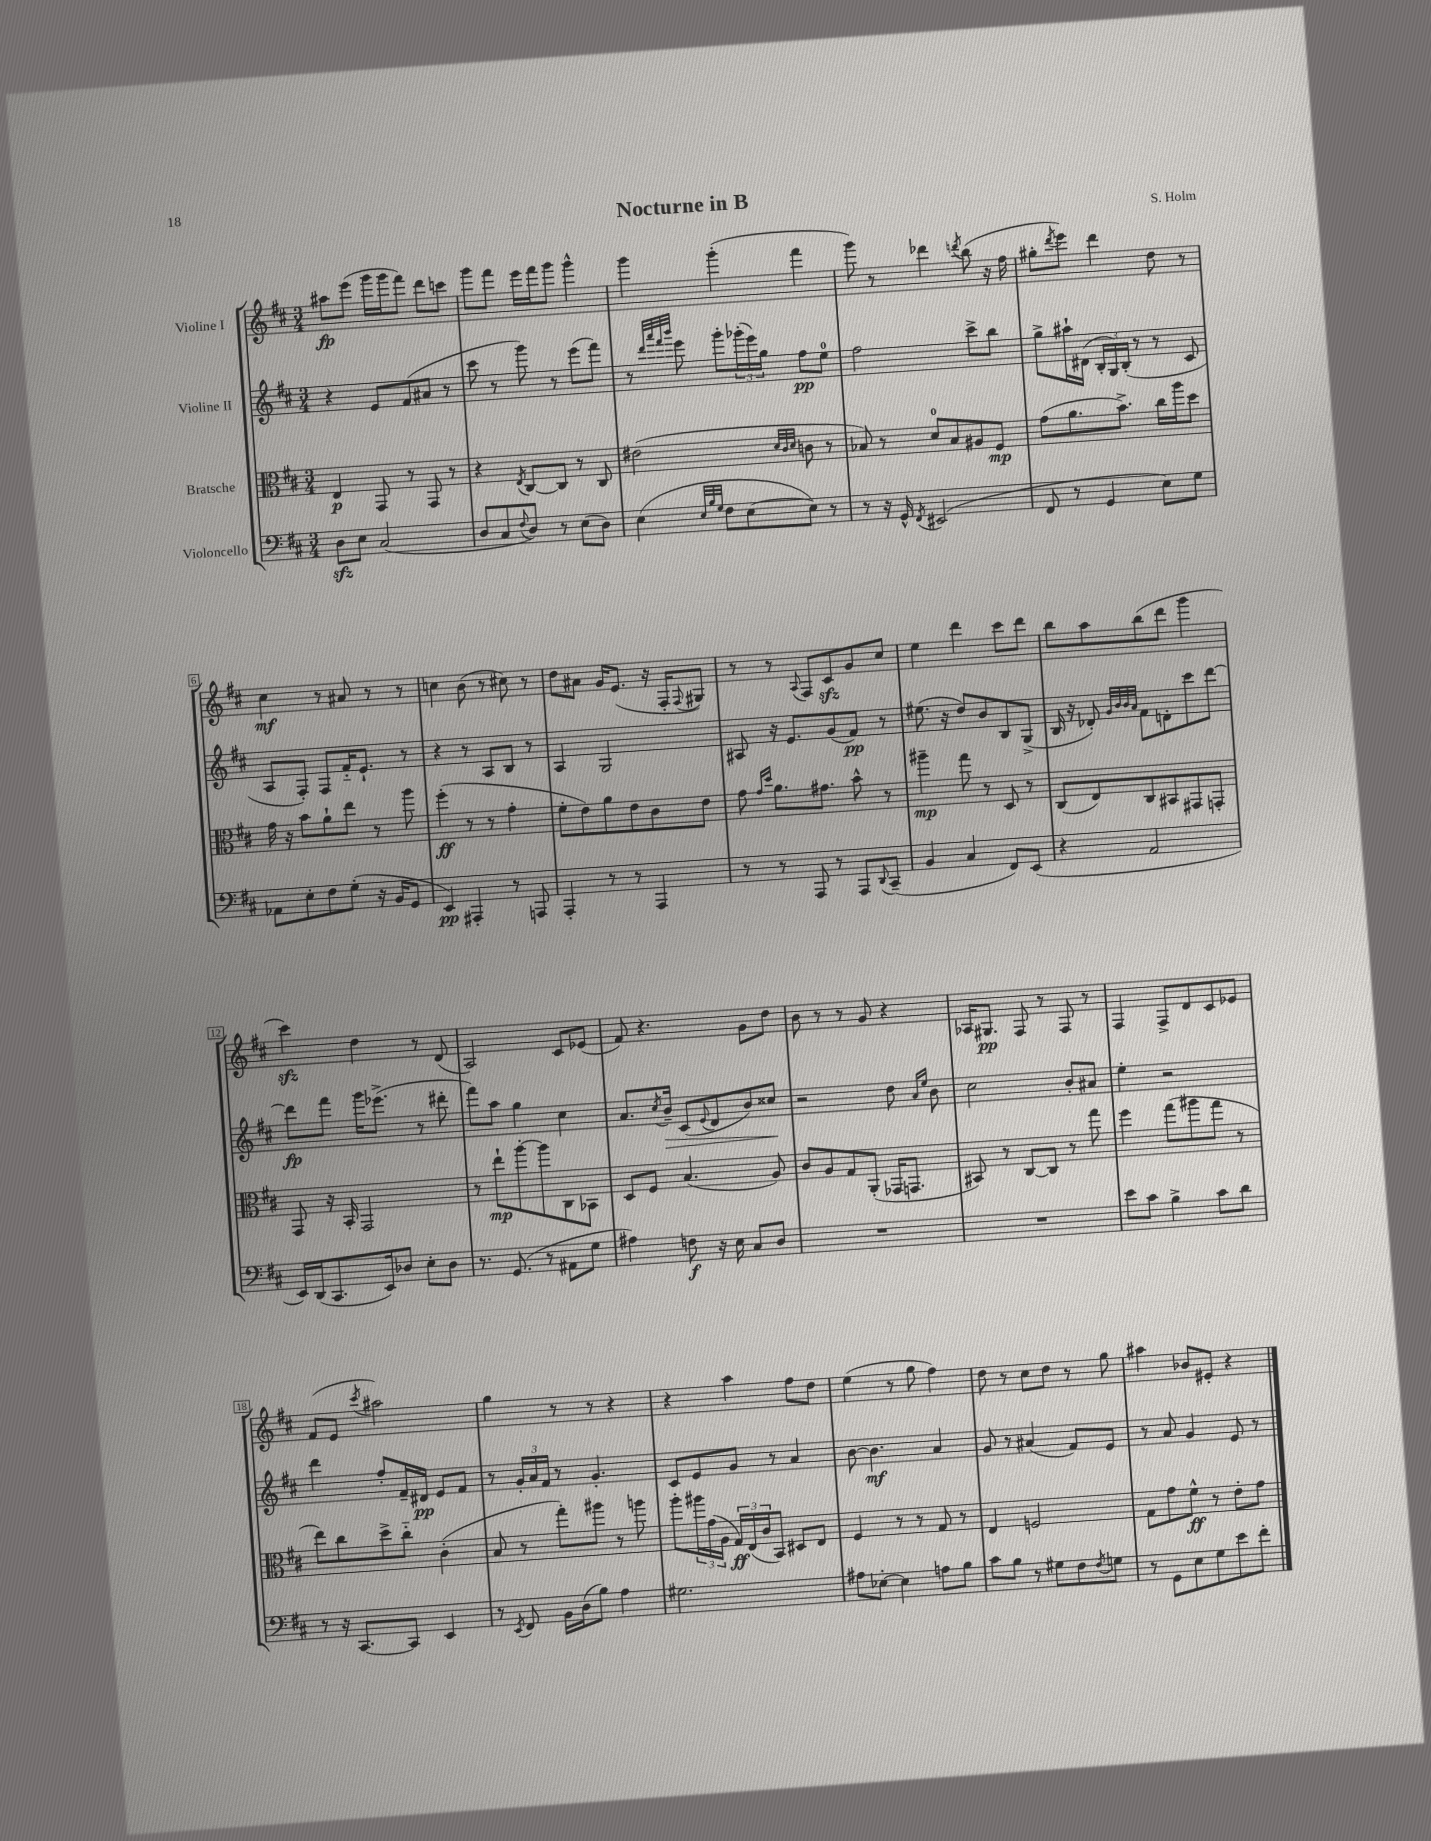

**kern	**dynam	**kern	**dynam	**kern	**dynam	**kern	**dynam
*part4	*part4	*part3	*part3	*part2	*part2	*part1	*part1
*staff4	*staff4	*staff3	*staff3	*staff2	*staff2	*staff1	*staff1
*I"Violoncello	*	*I"Bratsche	*	*I"Violine II	*	*I"Violine I	*
*clefF4	*	*clefC3	*	*clefG2	*	*clefG2	*
*k[f#c#]	*	*k[f#c#]	*	*k[f#c#]	*	*k[f#c#]	*
*M3/4	*	*M3/4	*	*M3/4	*	*M3/4	*
=1	=1	=1	=1	=1	=1	=1	=1
8Dzz\L	.	4E/	p	4r	.	8aa#X\L	fp
8E\J	.	.	.	.	.	(8eee\J	.
(2C#/	.	8GG/	.	8e/L	.	16ggg\LL	.
.	.	.	.	.	.	16ggg\J	.
.	.	8r	.	(8f#/	.	8fff#\J)	.
.	.	8GG/	.	8a#X/J	.	8ddd\L	.
.	.	8r	.	8r	.	8cccn\J	.
=2	=2	=2	=2	=2	=2	=2	=2
8D/L	.	4r	.	8ccc#\	.	8ggg\L	.
8C#/	.	.	.	8r	.	8fff#\J	.
8qqF#/	.	8qE/	.	.	.	.	.
8D/J)	.	[8C#/L	.	8ggg\)	.	16eee\LL	.
.	.	.	.	.	.	16fff#\J	.
8r	.	8C#/J]	.	8r	.	8ggg\J	.
(8E\L	.	8r	.	(8eee\L	.	4ggg^^\	.
8D\J)	.	8C#/	.	8fff#\J)	.	.	.
=3	=3	=3	=3	=3	=3	=3	=3
(4E\	.	(2e#X\	.	8r	.	4ggg\	.
.	.	.	.	32qqddd/LLL	.	.	.
.	.	.	.	32qqaaa/	.	.	.
.	.	.	.	32qqfff#/	.	.	.
.	.	.	.	32qqbbb/JJJ	.	.	.
.	.	.	.	8eee\	.	.	.
32qqE/LLL	.	.	.	.	.	.	.
32qqB/	.	.	.	.	.	.	.
32qqG/JJJ	.	.	.	.	.	.	.
8F#\L	.	.	.	8ggg'\L	.	(4ggg'\	.
[8E\	.	.	.	(24ggg-X'\L	.	.	.
.	.	.	.	24eee\)	.	.	.
.	.	.	.	24gg\JJ	.	.	.
.	.	32qqd/LLL	.	.	.	.	.
.	.	32qqc#/	.	.	.	.	.
.	.	32qqd/JJJ	.	.	.	.	.
8E\J])	.	8cn\	.	8ff#\L	pp	4fff#\	.
8r	.	8r	.	8ee\J	.	.	.
=4	=4	=4	=4	=4	=4	=4	=4
8r	.	8B-X/)	.	2ff#\	.	8ggg\)	.
16r	.	8r	.	.	.	8r	.
16GG^^/	.	.	.	.	.	.	.
8qFF#/	.	.	.	.	.	.	.
(2EE#X/	.	8d/L	.	.	.	4ddd-X\	.
.	.	8B-/	.	.	.	.	.
.	.	.	.	.	.	8qdddn/	.
.	.	8A#X/	.	8ccc#^\L	.	(8bb\	.
.	.	8F#/J	mp	8bb\J	.	16r	.
.	.	.	.	.	.	16ff#\	.
=5	=5	=5	=5	=5	=5	=5	=5
8FF#/	.	(8g\L	.	8gg^\L	.	8gg#X'\L	.
.	.	.	.	.	.	8qddd/	.
8r	.	8.a\	.	16aa#X`\L	.	8eee\J)	.
.	.	.	.	(16d#X\JJ	.	.	.
4GG/	.	.	.	24B'/LL	.	4ddd\	.
.	.	.	.	24G/)	.	.	.
.	.	8.b^\J)	.	.	.	.	.
.	.	.	.	(24B'/JJ	.	.	.
.	.	.	.	8r	.	.	.
8E\L)	.	16cc#\LL	.	8r	.	8dd\	.
.	.	16aa\J	.	.	.	.	.
8G\J	.	8dd\J	.	8c#/	.	8r	.
!!LO:LB:g=z
=6	=6	=6	=6	=6	=6	=6	=6
8AA-X\L	.	16g\	.	8A/L	.	4cc#\	mf
.	.	16r	.	.	.	.	.
8E'\	.	8b\L	.	8F#'/J)	.	.	.
8F#\	.	8a`\	.	8F#/L	.	8r	.
(8G'\J	.	8ee\J	.	16f#/K	.	8a#X/	.
.	.	.	.	8.e`/J	.	.	.
16r	.	8r	.	.	.	8r	.
16BB/KL	.	.	.	.	.	.	.
8GG/J	.	8aa\	.	8r	.	8r	.
=7	=7	=7	=7	=7	=7	=7	=7
4EE/)	pp	(4ff#'\	ff	4r	.	4ccn\	.
4AAA#X'/	.	8r	.	8r	.	(8b\	.
.	.	8r	.	8A/L	.	8r	.
8r	.	4g'\	.	8B/J	.	8cc#X\)	.
8AAAn/	.	.	.	8r	.	8r	.
=8	=8	=8	=8	=8	=8	=8	=8
4AAA'/	.	8f#'\L	.	4A/	.	8dd\L	.
.	.	8e\)	.	.	.	8a#X\J	.
8r	.	8a\	.	2G/	.	16g/KL	.
.	.	.	.	.	.	(8.e/J	.
8r	.	8e\	.	.	.	.	.
4AAA/	.	8c#\	.	.	.	16r	.
.	.	.	.	.	.	16F#'/KL	.
.	.	.	.	.	.	8qqF#/	.
.	.	8e\J	.	.	.	8G#X/J)	.
=9	=9	=9	=9	=9	=9	=9	=9
8r	.	8g\	.	8A#X/	.	8r	.
.	.	16qqg/LL	.	.	.	.	.
.	.	16qqdd/JJ	.	.	.	.	.
8r	.	8.a\L	.	16r	.	8r	.
.	.	.	.	8.e/L	.	.	.
.	.	.	.	.	.	8qqA/	.
8AAA/	.	.	.	.	.	8F#/L	.
.	.	8.g#X\J	.	.	.	.	.
8r	.	.	.	(8g/	.	8c#zz/	.
8AAA/L	.	8b^^\	.	8f#/J)	pp	8g/	.
8qqDD/	.	.	.	.	.	.	.
(8CC#~/J	.	8r	.	8r	.	8cc#/J	.
=10	=10	=10	=10	=10	=10	=10	=10
4BB/	.	4aa#X~\	mp	(8.ee#X\	.	4ee\	.
.	.	.	.	16r	.	.	.
4C#/	.	8gg\	.	8dd/L)	.	4ddd\	.
.	.	8r	.	8b/	.	.	.
8FF#/L)	.	8D/	.	8B/	.	8ccc#\L	.
(8EE/J	.	8r	.	(8G^/J	.	8ddd\J	.
=11	=11	=11	=11	=11	=11	=11	=11
4r	.	(8C#/L	.	16B/	.	8bb\L	.
.	.	.	.	16r	.	.	.
.	.	8E/)	.	8d-X'/)	.	8aa\	.
.	.	.	.	32qqg/LLL	.	.	.
.	.	.	.	32qqb/	.	.	.
.	.	.	.	32qqb/	.	.	.
.	.	.	.	32qqa/JJJ	.	.	.
2AA/	.	8C#/	.	8f#\L	.	(8bb\	.
.	.	8BB#X/	.	8dn'\	.	8ddd\J	.
.	.	8GG#X/	.	8ccc#\	.	4ggg\	.
.	.	8GGn'/J	.	[8ddd\J	.	.	.
!!LO:LB:g=z
=12	=12	=12	=12	=12	=12	=12	=12
16EE/LL)	.	8GG/	.	8ddd\L]	fp	4ccc#zz\)	.
(16DD/J	.	.	.	.	.	.	.
8.CC#/	.	16r	.	8fff#\J	.	.	.
.	.	16BB'/	.	.	.	.	.
.	.	2GG/	.	16ggg\KL	.	4dd\	.
16EE/k)	.	.	.	(8.eee-X^\J	.	.	.
8D-X/J	.	.	.	.	.	.	.
8E'\L	.	.	.	8r	.	8r	.
8D-\J	.	.	.	8ddd#X'\	.	(8d/	.
=13	=13	=13	=13	=13	=13	=13	=13
8.r	.	8r	.	8fff#\L)	.	2A/)	.
.	.	8ee`\L	mp	8aa\J	.	.	.
(8.GG/	.	.	.	.	.	.	.
.	.	[8aa'\	.	4gg\	.	.	.
8r	.	8aa\]	.	.	.	.	.
8AA#X\L	.	8C#\	.	4cc#\	.	8c#/L	.
8G\J	.	8BB-X\J	.	.	.	(8e-X/J	.
=14	=14	=14	=14	=14	=14	=14	=14
4A#X\)	.	8D/L	.	8.a/L	.	8f#/)	.
.	.	8F#/J	.	.	.	4.r	.
.	.	.	.	8qcc#/	.	.	.
!	!	!	!	!	!LO:HP:b	!	!
.	.	.	.	16b~/Jk	>	.	.
8Fn\	f	(4.B/	.	(8c#/L	.	.	.
.	.	.	.	8qqe/	.	.	.
16r	.	.	.	8d/	.	.	.
16E\	.	.	.	.	.	.	.
8C#/L	.	.	.	8b/)	.	8g\L	.
8D/J	.	8A/)	.	8cc##X/J	.	8dd\J	.
.	.	.	.	.	]	.	.
=15	=15	=15	=15	=15	=15	=15	=15
2.r	.	8c#/L	.	2r	.	8b\	.
.	.	8A/	.	.	.	8r	.
.	.	8G/	.	.	.	8r	.
.	.	(8AA'/J	.	.	.	8g/	.
.	.	16GG-X/KL	.	8dd\	.	4r	.
.	.	8.GGn/J	.	.	.	.	.
.	.	.	.	16qqa/LL	.	.	.
.	.	.	.	16qqee/JJ	.	.	.
.	.	.	.	8b\	.	.	.
=16	=16	=16	=16	=16	=16	=16	=16
2.r	.	8BB#X/)	.	2cc#\	.	16A-X/KL	.
.	.	.	.	.	.	8.G#X/J	pp
.	.	8r	.	.	.	.	.
.	.	[8C#/L	.	.	.	8F#/	.
.	.	8C#/J]	.	.	.	8r	.
.	.	8r	.	8b'/L	.	8F#/	.
.	.	8gg\	.	8a#X/J	.	8r	.
=17	=17	=17	=17	=17	=17	=17	=17
8e\L	.	4ff#\	.	4ee'\	.	4F#/	.
8c#\J	.	.	.	.	.	.	.
4B^\	.	(8gg\L	.	2r	.	8F#^/L	.
.	.	8aa#X\	.	.	.	8d/	.
8c#\L	.	8gg\J	.	.	.	8c#/	.
8d\J	.	8r	.	.	.	8e-X/J	.
!!LO:LB:g=z
=18	=18	=18	=18	=18	=18	=18	=18
8r	.	8ee\L)	.	4ddd\	.	(8f#/L	.
16r	.	8cc#\	.	.	.	8e/J	.
[8.CC#/L	.	.	.	.	.	.	.
.	.	.	.	.	.	8qccc#/	.
.	.	8dd^\	.	8ff#'/L	.	2aa#X\)	.
8CC#/J]	.	8cc#\J	.	16f#~/L	.	.	.
.	.	.	.	16d#X/JJ	pp	.	.
4EE/	.	(4c#'\	.	8e/L	.	.	.
.	.	.	.	8f#/J	.	.	.
=19	=19	=19	=19	=19	=19	=19	=19
8r	.	8B/	.	8r	.	4gg\	.
8qEE/	.	.	.	.	.	.	.
8FF#/	.	8r	.	24g'/LL	.	.	.
.	.	.	.	24a/	.	.	.
.	.	.	.	24f#/JJ	.	.	.
16BB\LL	.	8gg'\L)	.	8r	.	8r	.
(16D\J	.	.	.	.	.	.	.
8B\J)	.	8aa#X\J	.	4.g'/	.	8r	.
4A\	.	8r	.	.	.	4r	.
.	.	8aan\	.	.	.	.	.
=20	=20	=20	=20	=20	=20	=20	=20
2.G#X\	.	8aa'\L	.	8c#/L	.	4r	.
.	.	24aa#X\L	.	8e/	.	.	.
.	.	(24g\	.	.	.	.	.
.	.	24A\JJ	.	.	.	.	.
.	.	24G/LL)	ff	8g/J	.	4aa\	.
.	.	(24E/	.	.	.	.	.
.	.	24c#/J	.	.	.	.	.
.	.	8BB/J)	.	8r	.	.	.
.	.	8D#X/L	.	4a/	.	8ff#\L	.
.	.	8E/J	.	.	.	8dd\J	.
=21	=21	=21	=21	=21	=21	=21	=21
8A#X\L	.	4F#/	.	[8b\	.	(4ee\	.
[8E-X'\J	.	.	.	4.b\]	mf	.	.
4E-\]	.	8r	.	.	.	8r	.
.	.	8r	.	.	.	8gg\	.
8An\L	.	8G/	.	4a/	.	4ff#\)	.
8B\J	.	8r	.	.	.	.	.
=22	=22	=22	=22	=22	=22	=22	=22
8c#\L	.	4E/	.	8g/	.	8dd\	.
8B\J	.	.	.	8r	.	8r	.
8r	.	2Fn/	.	(4a#X/	.	8cc#\L	.
8G#X\L	.	.	.	.	.	8dd\J	.
8F#\	.	.	.	8f#/L)	.	8r	.
8qF#/	.	.	.	.	.	.	.
8Gn\J	.	.	.	8e/J	.	8gg\	.
=23	=23	=23	=23	=23	=23	=23	=23
8r	.	8G\L	.	8r	.	4aa#X\	.
8GG\L	.	8g\	.	8a/	.	.	.
8E\	.	8f#^^\J	ff	4g/	.	8b-X/L	.
8G\	.	8r	.	.	.	8e#X'/J	.
8e\	.	8e'\L	.	8e/	.	4r	.
8f#'\J	.	8g\J	.	8r	.	.	.
==	==	==	==	==	==	==	==
*-	*-	*-	*-	*-	*-	*-	*-
